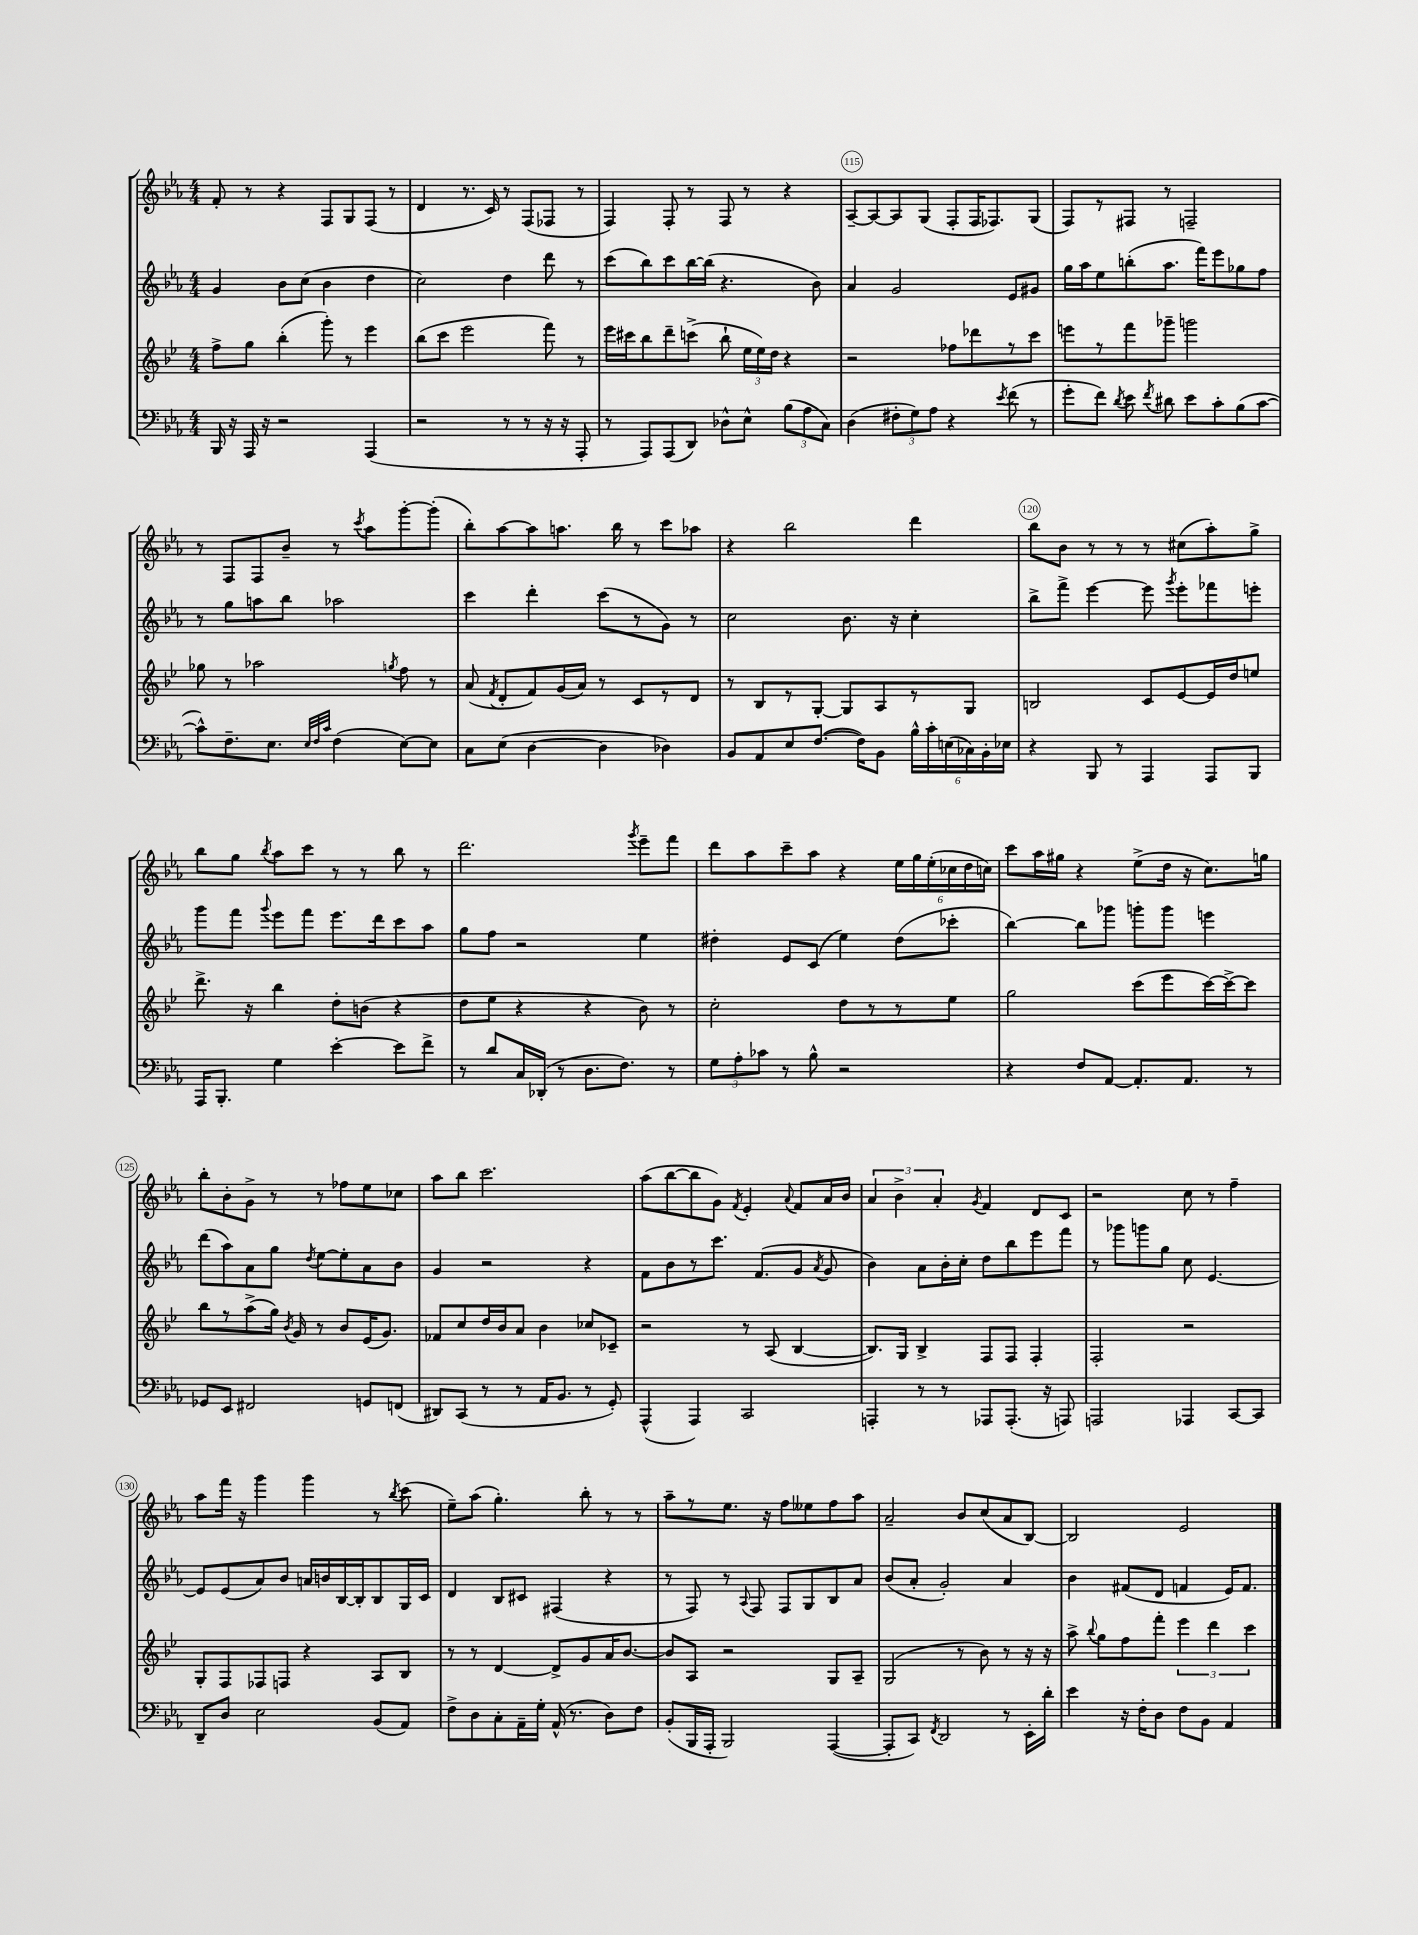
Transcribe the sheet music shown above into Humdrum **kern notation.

**kern	**kern	**kern	**kern
*staff4	*staff3	*staff2	*staff1
*clefF4	*clefG2	*clefG2	*clefG2
*k[b-e-a-]	*k[b-e-]	*k[b-e-a-]	*k[b-e-a-]
*M4/4	*M4/4	*M4/4	*M4/4
16BBB-/	8ff^\L	4g/	8f'/
16r	.	.	.
16AAA-/	8gg\J	.	8r
16r	.	.	.
2r	(4bb-'\	8b-\L	4r
.	.	(8cc\J	.
.	8ggg'\)	4b-\	8F/L
.	8r	.	8G/
(4AAA-/	4eee-\	4dd\	(8F/J
.	.	.	8r
=	=	=	=
2r	(8bb-\L	2cc\)	4d/
.	8ccc\J	.	.
.	2eee-\	.	8.r
.	.	.	16c/)
8r	.	4dd\	8r
8r	.	.	(8F/L
16r	8fff\)	8ddd\	8F-/J
16r	.	.	.
8AAA-'/	8r	8r	8r
=	=	=	=
8r	16eee-\LL	(8ccc\L	4F/)
.	16ccc#\J	.	.
8AAA-/L)	8bb-\	8bb-\)	.
(8AAA-/	8ddd~\	8ccc\	8F'/
8DD/J)	(8ccc^\J	[16bb-\L	8r
.	.	(16bb-\]JJ	.
8D-^^\L	8bb-`\	4.r	8F/
8E-^^\J	24ee-\LL	.	8r
.	24ee-\)	.	.
.	24dd\JJ	.	.
(12B-\L	4r	.	4r
12A-\	.	.	.
.	.	8b-\)	.
12C\J)	.	.	.
=	=	=	=
(4D\	2r	4a-/	[8A-~/L
.	.	.	8A-/_
12F#'\L	.	2g/	8A-/]
12G\)	.	.	.
.	.	.	(8G/J
12A-\J	.	.	.
4r	8ff-\L	.	8F'/L
.	8ddd-\	.	16F/K
.	.	.	8.F-/)
8qe-/	.	.	.
(8f\	8r	8e-/L	.
8r	8ccc\J	8g#/J	(8G/J
=	=	=	=
8g'\L	8eee\L	16gg\LL	8F/L)
.	.	16aa-\J	.
8f\J)	8r	8ee-\	8r
8qd/	.	.	.
8e-\	8fff\	(8bb'\	8F#/J
8qf/	.	.	.
8d#\	8ggg-~\J	8.aa-\J	8r
8e-\L	2ggg\	.	2F~/
.	.	16fff\LK)	.
8c'\	.	8eee-\	.
(8B-\	.	8gg-\	.
[8c\J	.	8ff\J	.
=	=	=	=
8c^^\]L)	8gg-\	8r	8r
8.F~\	8r	8gg\L	8F/L
.	2aa-\	8aa\	8F/
8.E-\J	.	.	.
.	.	8bb-\J	8b-~/J
32qqE-/LLL	.	.	.
32qqF/	.	.	.
32qqc/JJJ	.	.	.
(4F\	.	2aa-\	8r
.	.	.	8qccc/
.	.	.	8aa-\L
.	8qgg/	.	.
[8E-\L)	8ff\	.	[8ggg'\
8E-\]J	8r	.	(8ggg'\]J
=	=	=	=
8C\L	(8a/	4ccc\	8bb-'\L)
.	8qf/	.	.
(8E-\J	8d'/L	.	[8aa-\
[4D\	8f/)	4ddd'\	8aa-\]
.	(16g/L	.	8.aa\J
.	16a/JJ)	.	.
4D\]	8r	(8ccc\L	.
.	.	.	16bb-\
.	8c/L	8r	8r
4D-\)	8r	8g\J)	8ccc\L
.	8d/J	8r	8aa-\J
=	=	=	=
8BB-/L	8r	2cc\	4r
8AA-/	8B-/L	.	.
8E-/	8r	.	2bb-\
([8.F/J	[8G'/J	.	.
.	8G/]L	8.b-\	.
16F\]LK)	.	.	.
8BB-\J	8A/	.	.
.	.	16r	.
24B-^^\LL	8r	4cc'\	4ddd\
24c'\	.	.	.
(24E\	.	.	.
24C-\)	8G/J	.	.
24BB-'\	.	.	.
24E-\JJ	.	.	.
=	=	=	=
4r	2B/	8bb-^\L	8bb-\L
.	.	8fff^\J	8b-\J
8BBB-/	.	[4eee-\	8r
8r	.	.	8r
4AAA-/	8c/L	8eee-\]	8r
.	.	8qggg/	.
.	[8e-/	8eee-'\L	(8cc#\L
8AAA-/L	16e-/]L	8fff-\	8aa-'\)
.	16dd/J	.	.
8BBB-/J	8ee/J	8eee'\J	8gg^\J
=	=	=	=
16AAA-/LK	8.ddd^\	8ggg\L	8bb-\L
8.BBB-'/J	.	.	.
.	.	8fff\J	8gg\J
.	16r	.	.
.	.	8qqggg/	8qbb-/
4G\	4bb-\	8eee-\L	8aa-\L
.	.	8fff\J	8ccc\J
[4e-'\	8dd'\L	8.eee-\L	8r
.	(8b\J	.	8r
.	.	16ddd\k	.
8e-\]L	4r	8ccc\	8bb-\
8f^\J	.	8aa-\J	8r
=	=	=	=
8r	8dd\L	8gg\L	2.ddd\
8d/L	8ee-\J	8ff\J	.
16C/L	4r	2r	.
(16DD-'/JJ	.	.	.
8r	.	.	.
8.D\L	4r	.	.
8.F\J)	.	.	.
.	.	.	8qggg/
.	8b-\)	4ee-\	8eee-~\L
8r	8r	.	8fff\J
=	=	=	=
12G\L	2cc'\	4dd#'\	8ddd\L
12A-'\	.	.	.
.	.	.	8aa-\
12c-\J	.	.	.
8r	.	8e-/L	8ccc~\
8B-^^\	.	(8c/J	8aa-\J
2r	8dd\L	4ee-\)	4r
.	8r	.	.
.	8r	(8dd#\L	24ee-\LL
.	.	.	24gg\
.	.	.	(24ee-'\
.	8ee-\J	8ccc-'\J	24cc-\
.	.	.	24dd\
.	.	.	24cc\JJ)
=	=	=	=
4r	2gg\	[4bb-\)	8ccc\L
.	.	.	16aa-\L
.	.	.	16gg#\JJ
8F/L	.	8bb-\]L	4r
[8AA-/J	.	8ggg-\J	.
8.AA-'/]L	(8ccc\L	8ggg'\L	(8ee-^\L
.	8eee-\	8ggg\J	16dd\Jk
8.AA-/J	.	.	16r
.	[16ccc\L)	4eee\	8.cc\L)
.	16ccc^\_J	.	.
8r	8ccc\]J	.	.
.	.	.	16gg\Jk
=	=	=	=
8GG-/L	8bb-\L	(8ddd\L	8bb-'\L
8EE-/J	8r	8aa-\)	8b-'\
2FF#/	(8aa^\	8a-\	8g^\J
.	16gg\Jk)	8gg\J	8r
.	8qb-/	.	.
.	16g/	.	.
.	.	8qdd/	.
.	8r	[8ee-\L	8r
.	8b-/L	8ee-'\]	8ff-\L
8GG/L	(16e-/K	8a-\	8ee-\
.	8.g/J)	.	.
(8FF/J	.	8b-\J	8cc-\J
=	=	=	=
8DD#/L)	8f-/L	4g/	8aa-\L
(8CC/J	8cc/	.	8bb-\J
8r	16dd/L	2r	2.ccc\
.	16b-/J	.	.
8r	8a/J	.	.
16AA-/LK	4b-\	.	.
8.BB-/J	.	.	.
8r	8cc-/L	4r	.
8GG'/)	8c-~/J	.	.
=	=	=	=
(4AAA-^^/	2r	8f\L	(8aa-\L
.	.	8b-\	[8bb-\
4AAA-/)	.	8r	8bb-\]
.	.	8.ccc\J	8g\J)
.	.	.	8qf/
2CC/	8r	.	4e-'/
.	.	(8.f/L	.
.	(8A/	.	.
.	.	.	8qqa-/
.	[4B-/	8g/J	8f/L
.	.	8qa-/	.
.	.	8g/	16a-/L
.	.	.	16b-/JJ
=	=	=	=
4AAA'/	8.B-/]L)	4b-\)	6a-/
.	.	.	6b-^\
.	16G/Jk	.	.
8r	4B-^/	8a-\L	.
.	.	.	6a-'/
8r	.	16b-'\L	.
.	.	16cc'\JJ	.
.	.	.	8qg/
8AAA-/L	8F/L	8dd\L	4f/
(8.AAA-'/J	8F/J	8bb-\	.
.	4F'/	8eee-\	8d/L
16r	.	.	.
8AAA/)	.	8fff\J	8c/J
=	=	=	=
2AAA/	2F'/	8r	2r
.	.	8ggg-\L	.
.	.	8ggg\	.
.	.	8gg\J	.
4AAA-/	2r	8cc\	8cc\
.	.	[4.e-/	8r
[8CC/L	.	.	4ff~\
8CC/]J	.	.	.
=	=	=	=
8DD~/L	8G'/L	8e-/]L	8aa-\L
8D/J	8F/	(8e-/	16fff\Jk
.	.	.	16r
2E-\	8F-/	8a-/)	4ggg\
.	8F/J	8b-/J	.
.	4r	16a/LL	4ggg\
.	.	16b/	.
.	.	[16B-/	.
.	.	16B-'/]J	.
(8BB-/L	8A/L	8B-/	8r
.	.	.	8qbb-/
8AA-/J)	8B-/J	16G/L	(8ccc\
.	.	16c/JJ	.
=	=	=	=
8F^\L	8r	4d/	8ee-~\L)
8D\	8r	.	(8aa-\J
8C'\	[4d/	8B-/L	4.gg'\)
16AA-~\L	.	8c#/J	.
16G'\JJ	.	.	.
(16AA-^^/	8d^/]L	(4F#/	.
8.r	.	.	.
.	8g/	.	8bb-'\
8D\L)	16a/K	4r	8r
.	[8.b-/J	.	.
8F\J	.	.	8r
=	=	=	=
(8BB-'/L	8b-/]L	8r	8aa-~\L
16BBB-/L	8A/J	8F/)	8r
16AAA-'/JJ	.	.	.
2BBB-/)	2r	8r	8.ee-\J
.	.	8qqA-/	.
.	.	8F/	.
.	.	.	16r
.	.	8F/L	8ff\L
.	.	8G/	8ee--\
([4AAA-/	8G/L	8B-/	8ff\
.	8A~/J	8a-/J	8aa-\J
=	=	=	=
8AAA-'/]L	(2G/	(8b-/L	2a-~/
8CC/J)	.	8a-'/J	.
8qFF/	.	.	.
2DD/	.	2g'/)	.
.	8r	.	8b-/L
.	8b-\)	.	(8cc/
8r	8r	4a-/	8a-/
16EE-'\LL	16r	.	[8B-/J)
16d'\JJ	16r	.	.
=	=	=	=
4e-\	8aa^\	4b-\	2B-/]
.	8qqbb-/	.	.
.	8gg\L	.	.
16r	8ff\	(8f#/L	.
16F'\LK	.	.	.
8D\J	8fff'\J	8d/J	.
8F\L	6eee-\	4f/	2e-/
8BB-\J	.	.	.
.	6ddd\	.	.
4AA-/	.	16e-/LK)	.
.	.	8.f/J	.
.	6ccc\	.	.
==	==	==	==
*-	*-	*-	*-
